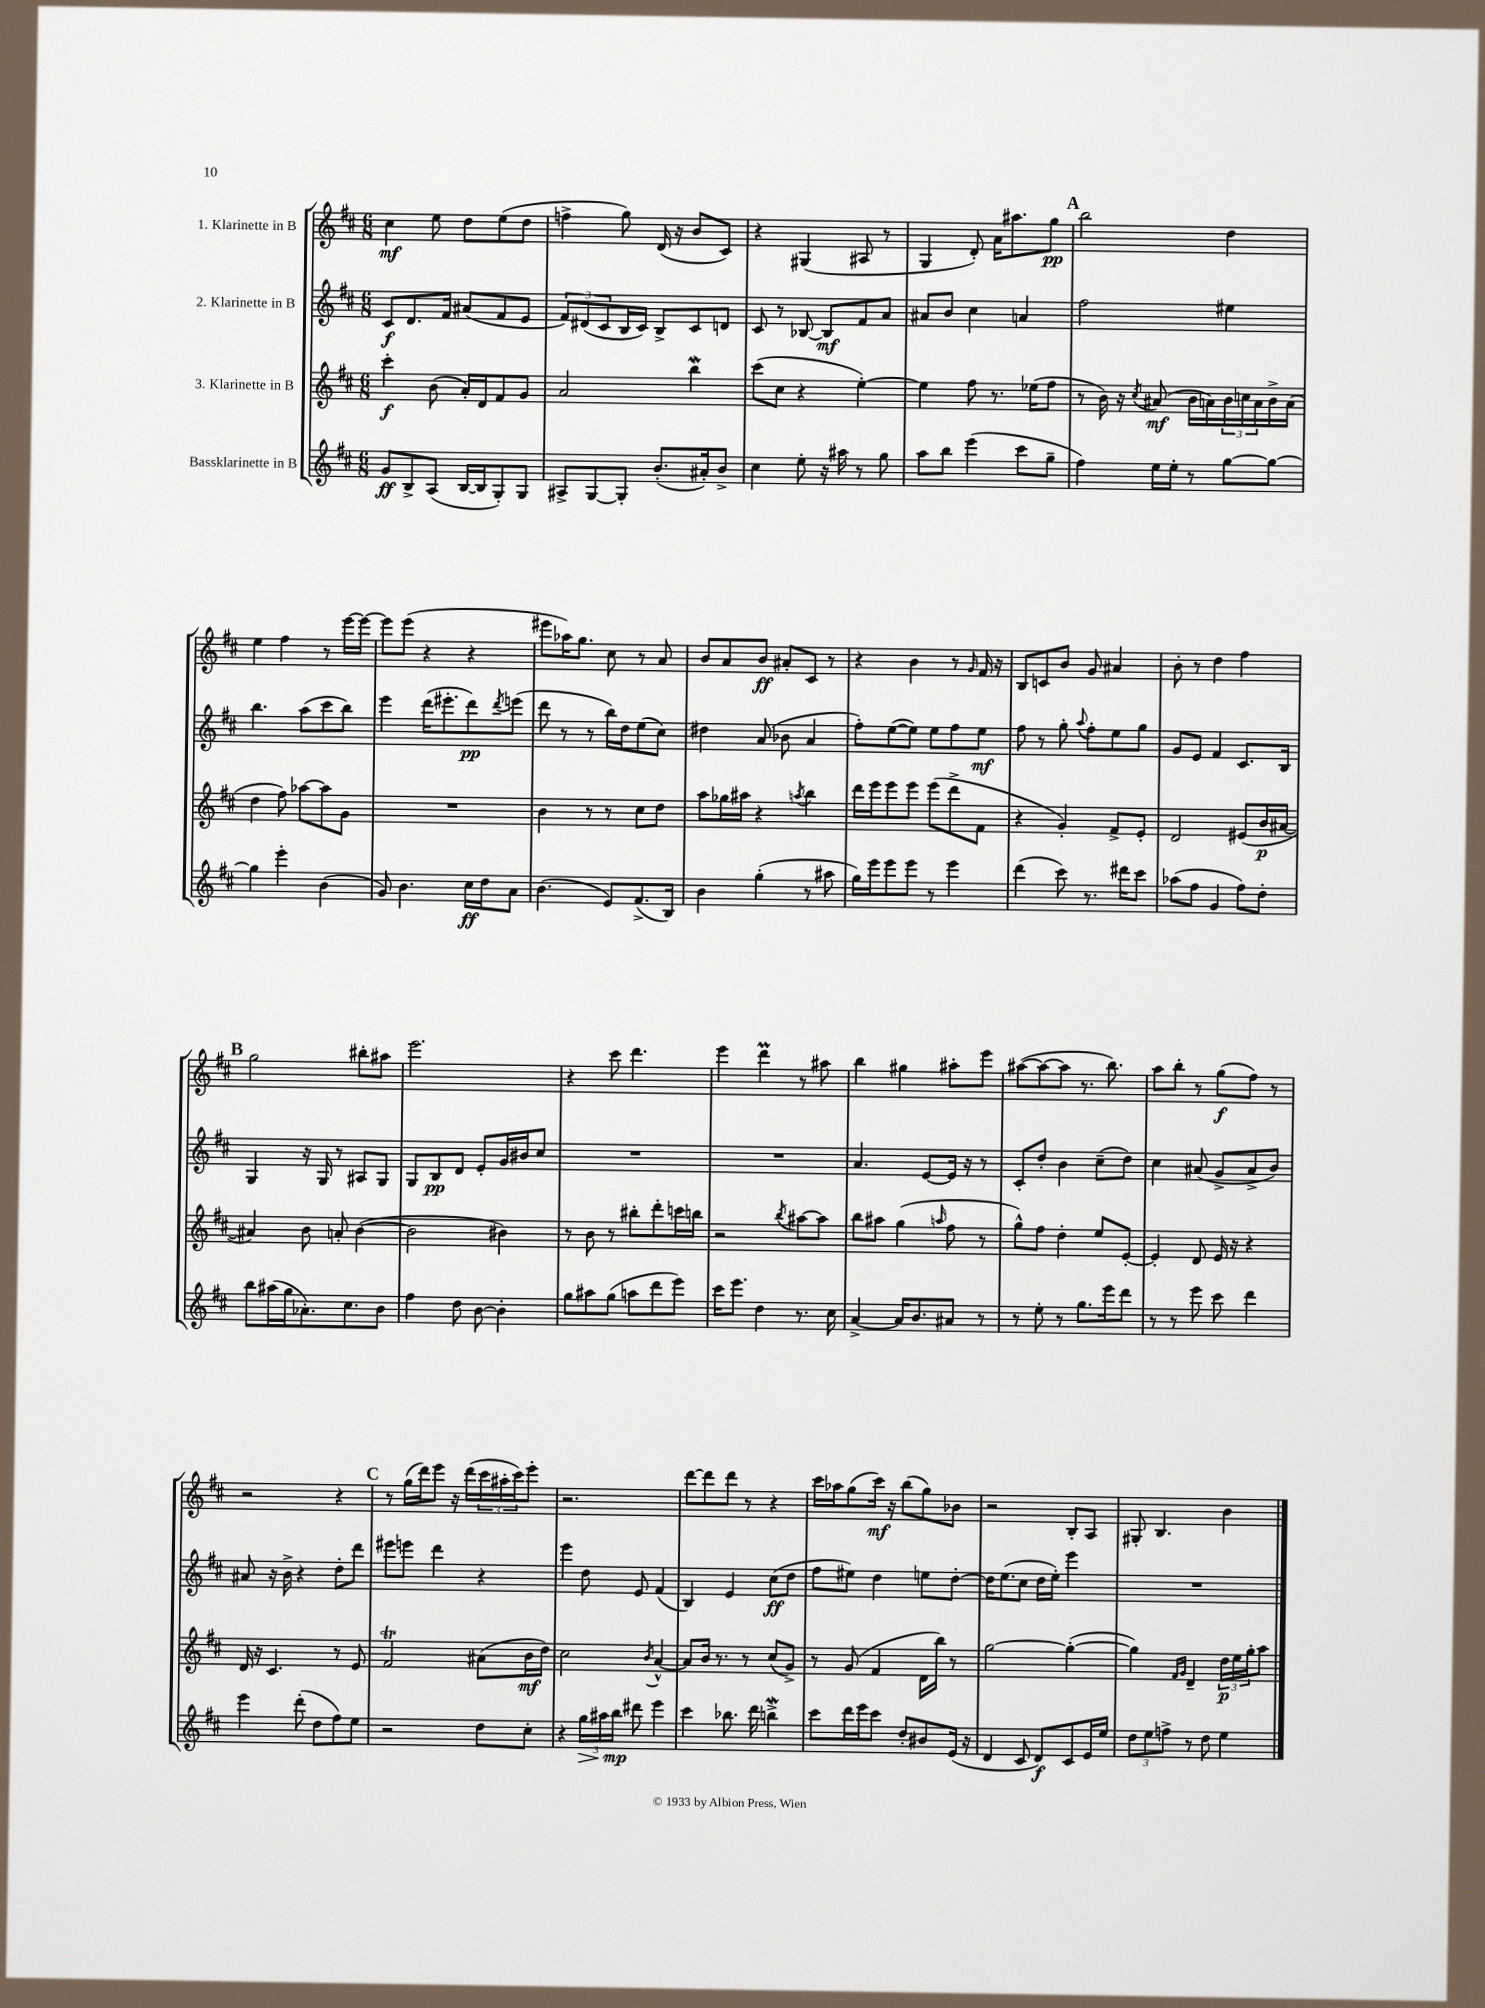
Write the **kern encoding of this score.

**kern	**dynam	**kern	**dynam	**kern	**dynam	**kern	**dynam
*part4	*part4	*part3	*part3	*part2	*part2	*part1	*part1
*staff4	*staff4	*staff3	*staff3	*staff2	*staff2	*staff1	*staff1
*I"Bassklarinette in B	*	*I"3. Klarinette in B	*	*I"2. Klarinette in B	*	*I"1. Klarinette in B	*
*clefG2	*	*clefG2	*	*clefG2	*	*clefG2	*
*k[f#c#]	*	*k[f#c#]	*	*k[f#c#]	*	*k[f#c#]	*
*M6/8	*	*M6/8	*	*M6/8	*	*M6/8	*
=1	=1	=1	=1	=1	=1	=1	=1
8g/L	ff	4ccc#'\	f	8c#/L	f	4cc#\	mf
8B^/	.	.	.	8.d/	.	.	.
(8A/J	.	(8b\	.	.	.	8ee\	.
.	.	.	.	16f#/Jk	.	.	.
[16B/LL	.	16a'/LL)	.	(8a#X/L	.	8dd\L	.
16B/J]	.	16d/J	.	.	.	.	.
8G'/)	.	8f#/	.	8f#/	.	(8ee\	.
8G/J	.	8g/J	.	8e/J	.	8dd\J	.
=2	=2	=2	=2	=2	=2	=2	=2
8A#X^/L	.	2a/	.	12f#/L)	.	4ffn^\	.
.	.	.	.	(12d#X/	.	.	.
[8G/	.	.	.	.	.	.	.
.	.	.	.	12c#/	.	.	.
8G'/J]	.	.	.	16B/L	.	8gg\)	.
.	.	.	.	16c#/JJ)	.	.	.
(8.b'/L	.	.	.	8B^/L	.	(16d/	.
.	.	.	.	.	.	16r	.
.	.	4bbW\	.	8c#/	.	8b/L	.
16a#X'/k)	.	.	.	.	.	.	.
8b^/J	.	.	.	8dn/J	.	8c#/J)	.
=3	=3	=3	=3	=3	=3	=3	=3
4cc#\	.	(8ccc#\L	.	8c#/	.	4r	.
.	.	8cc#\J	.	8r	.	.	.
8ee'\	.	4r	.	[8B-X/	.	(4G#X/	.
16r	.	.	.	8B-/L]	mf	.	.
16aa#X\	.	.	.	.	.	.	.
8r	.	[4ee'\)	.	8f#/	.	8A#X/	.
8gg\	.	.	.	8a/J	.	8r	.
=4	=4	=4	=4	=4	=4	=4	=4
8aa\L	.	4ee\]	.	8a#X/L	.	4G/	.
8bb\J	.	.	.	8b/J	.	.	.
(4eee\	.	8ff#\	.	4cc#\	.	8d'/)	.
.	.	8.r	.	.	.	16a\KL	.
.	.	.	.	.	.	8.aa#X\	.
8ccc#\L	.	.	.	4an/	.	.	.
.	.	(16ee-X\KL	.	.	.	.	.
8gg~\J	.	8ff#\J	.	.	.	8gg\J	pp
!!LO:REH:place=s1:t=A
=5	=5	=5	=5	=5	=5	=5	=5
4ff#\)	.	8r	.	2ff#\	.	2bb\	.
.	.	16b\)	.	.	.	.	.
.	.	16r	.	.	.	.	.
.	.	8qcc#/	.	.	.	.	.
16ee\LL	.	(8a#X/	mf	.	.	.	.
16ee'\JJ	.	.	.	.	.	.	.
8r	.	16b\LL	.	.	.	.	.
.	.	16an\)	.	.	.	.	.
[8gg\L	.	24b\	.	4ee#X\	.	4dd\	.
.	.	24ccn\	.	.	.	.	.
.	.	24a\	.	.	.	.	.
8gg\J_	.	16b^\	.	.	.	.	.
.	.	(16a\JJ	.	.	.	.	.
!!LO:LB:g=z
=6	=6	=6	=6	=6	=6	=6	=6
4gg\]	.	4dd\	.	4.bb\	.	4ee\	.
4eee'\	.	8ff#\)	.	.	.	4ff#\	.
.	.	[8aa-X\L	.	(8aa\L	.	.	.
(4b\	.	8aa-\]	.	8ccc#\	.	8r	.
.	.	8g\J	.	8bb\J)	.	[16eee\LL	.
.	.	.	.	.	.	16eee\JJ_	.
=7	=7	=7	=7	=7	=7	=7	=7
8g/)	.	2.r	.	4eee\	.	8eee\L]	.
4.b\	.	.	.	.	.	(8eee\J	.
.	.	.	.	(16ddd\KL	.	4r	.
.	.	.	.	8.eee#X'\	.	.	.
16cc#\LL	ff	.	.	8ddd\)	pp	4r	.
16dd\J	.	.	.	.	.	.	.
.	.	.	.	8qddd/	.	.	.
8a\J	.	.	.	(8eeen\J	.	.	.
=8	=8	=8	=8	=8	=8	=8	=8
(4.b\	.	4b\	.	8ddd\	.	8eee#X\L	.
.	.	.	.	8r	.	16aa-X\K)	.
.	.	.	.	.	.	8.gg\J	.
.	.	8r	.	8r	.	.	.
8e/L)	.	8r	.	16bb\LL)	.	8cc#\	.
.	.	.	.	16dd\J	.	.	.
(8.f#^/	.	8cc#\L	.	(8ee\	.	8r	.
.	.	8dd\J	.	8cc#\J)	.	8a/	.
16B/Jk)	.	.	.	.	.	.	.
=9	=9	=9	=9	=9	=9	=9	=9
4b\	.	8aa\L	.	4dd#X\	.	8b/L	.
.	.	16gg-X\L	.	.	.	8a/	.
.	.	16aa#X\JJ	.	.	.	.	.
(4gg'\	.	4r	.	(8a/	.	8b/J	ff
.	.	.	.	8b-X\	.	8a#X'/L	.
.	.	8qaan/	.	.	.	.	.
8r	.	4bb\	.	4a/	.	8c#/J	.
8aa#X\	.	.	.	.	.	8r	.
=10	=10	=10	=10	=10	=10	=10	=10
16gg\LL)	.	16ddd\LL	.	8ff#'\L)	.	4r	.
16eee\J	.	16eee\J	.	.	.	.	.
8eee\	.	8eee\	.	([8ee\	.	.	.
8eee\J	.	8eee\J	.	8ee\J])	.	4b\	.
8r	.	(8eee\L	.	8ee\L	.	.	.
4eee\	.	8ddd^\	.	8ff#\	.	8r	.
.	.	.	.	.	.	16qqg/	.
.	.	8f#\J	.	8ee\J	mf	16f#/	.
.	.	.	.	.	.	16r	.
=11	=11	=11	=11	=11	=11	=11	=11
(4ddd\	.	4r	.	8ff#\	.	8B/L	.
.	.	.	.	8r	.	8cn/	.
8ccc#\)	.	4g'/)	.	8gg'\	.	8b/J	.
.	.	.	.	8qqaa/	.	.	.
8.r	.	.	.	8ff#'\L	.	8g/	.
.	.	8f#^/L	.	8ee\	.	4a#X/	.
16ddd#X\KL	.	.	.	.	.	.	.
8ccc#\J	.	8e'/J	.	8gg\J	.	.	.
=12	=12	=12	=12	=12	=12	=12	=12
(8aa-X\L	.	2d/	.	8g/L	.	8b'\	.
8ff#\J	.	.	.	8e/J	.	8r	.
4g/	.	.	.	4f#/	.	4dd\	.
8ff#\L)	.	(8e#X/L	.	8.c#/L	.	4ff#\	.
8dd'\J	.	16b/L	p	.	.	.	.
.	.	[16a#X/JJ	.	16B/Jk	.	.	.
!!LO:LB:g=z
!!LO:REH:place=s1:t=B
=13	=13	=13	=13	=13	=13	=13	=13
8bb\L	.	4a#X/])	.	4G/	.	2gg\	.
(16aa#X\L	.	.	.	.	.	.	.
16gg\J	.	.	.	.	.	.	.
8.a-X'\)	.	8b\	.	16r	.	.	.
.	.	.	.	16G/	.	.	.
.	.	8an'/	.	8r	.	.	.
8.cc#\	.	.	.	.	.	.	.
.	.	([4b\	.	8A#X/L	.	8bb#X'\L	.
8b\J	.	.	.	8G/J	.	8aa#X\J	.
=14	=14	=14	=14	=14	=14	=14	=14
4ff#\	.	2b\]	.	8G/L	.	2.eee\	.
.	.	.	.	8B/	pp	.	.
8dd\	.	.	.	8d/J	.	.	.
[8b\	.	.	.	8e'/L	.	.	.
4b'\]	.	4b#X\)	.	16g/L	.	.	.
.	.	.	.	16b#X/J	.	.	.
.	.	.	.	8cc#/J	.	.	.
=15	=15	=15	=15	=15	=15	=15	=15
8gg\L	.	8r	.	2.r	.	4r	.
8aa#X\	.	8b\	.	.	.	.	.
(8gg\J	.	8r	.	.	.	8ccc#\	.
8aan\L	.	8bb#X'\L	.	.	.	4.ddd\	.
8ddd\	.	8ddd'\	.	.	.	.	.
8eee\J)	.	16cccn\L	.	.	.	.	.
.	.	16bbn\JJ	.	.	.	.	.
=16	=16	=16	=16	=16	=16	=16	=16
16ccc#\KL	.	2r	.	2.r	.	4eee\	.
8.eee\J	.	.	.	.	.	.	.
4dd\	.	.	.	.	.	4dddM\	.
.	.	8qbb/	.	.	.	.	.
8.r	.	[8aa#X\L	.	.	.	8r	.
.	.	8aa#\J]	.	.	.	8aa#X\	.
16cc#\	.	.	.	.	.	.	.
=17	=17	=17	=17	=17	=17	=17	=17
[4a^/	.	8bb\L	.	4.a/	.	4bb\	.
.	.	8aa#X\J	.	.	.	.	.
16a/KL]	.	(4gg\	.	.	.	4gg#X\	.
8.b/	.	.	.	.	.	.	.
.	.	.	.	[8e/L	.	.	.
.	.	16qqaan/	.	.	.	.	.
8a#X/J	.	8ff#\	.	16e/Jk]	.	8aa#X'\L	.
.	.	.	.	16r	.	.	.
8r	.	8r	.	8r	.	8eee\J	.
=18	=18	=18	=18	=18	=18	=18	=18
8r	.	8gg^^\L)	.	8c#'/L	.	([8aa#X\L	.
8ee'\	.	8ff#\J	.	8dd'/J	.	8aa#\_	.
8r	.	4dd'\	.	4b\	.	8aa#\J]	.
8.gg\L	.	.	.	.	.	8.r	.
.	.	8ee/L	.	(8cc#~\L	.	.	.
16eee\k	.	.	.	.	.	8.bb\)	.
8ddd\J	.	[8e'/J	.	8dd\J)	.	.	.
=19	=19	=19	=19	=19	=19	=19	=19
8r	.	4e'/]	.	4cc#\	.	8aa\L	.
8r	.	.	.	.	.	8bb'\J	.
8eee\	.	8d/	.	(8a#X/	.	8r	.
8ccc#\	.	16e/	.	8g^/L	.	(8gg\L	f
.	.	16r	.	.	.	.	.
4ddd\	.	4r	.	8a#^/	.	8ff#\J)	.
.	.	.	.	8b/J)	.	8r	.
!!LO:LB:g=z
=20	=20	=20	=20	=20	=20	=20	=20
4eee\	.	16d/	.	8a#X/	.	2r	.
.	.	16r	.	.	.	.	.
.	.	4.c#/	.	16r	.	.	.
.	.	.	.	16b^\	.	.	.
(8ddd'\	.	.	.	4r	.	.	.
8dd\L	.	.	.	.	.	.	.
8ff#\)	.	8r	.	8dd'\L	.	4r	.
8ee\J	.	8e/	.	8ddd\J	.	.	.
!!LO:REH:place=s1:t=C
=21	=21	=21	=21	=21	=21	=21	=21
2r	.	2f#t/	.	8eee#X\L	.	8r	.
.	.	.	.	8eeen\J	.	(16gg\LL	.
.	.	.	.	.	.	16ddd\J)	.
.	.	.	.	4ddd\	.	8eee\J	.
.	.	.	.	.	.	16r	.
.	.	.	.	.	.	(16ddd\LL	.
8dd\L	.	(8a#X\L	.	4r	.	24ccc#\	.
.	.	.	.	.	.	24aa#X'\	.
.	.	.	.	.	.	24ccc#\J)	.
8cc#'\J	.	16b\L	mf	.	.	8eee'\J	.
.	.	16dd\JJ)	.	.	.	.	.
=22	=22	=22	=22	=22	=22	=22	=22
4r	.	2cc#\	.	4eee\	.	2.r	.
!	!LO:HP:b	!	!	!	!	!	!
24gg\LL	>	.	.	8dd\	.	.	.
24aa#X\	.	.	.	.	.	.	.
24bb\JJ	mp	.	.	.	.	.	.
8ddd#X\	]	.	.	8e/	.	.	.
.	.	8qb/	.	.	.	.	.
4eee\	.	[4a^^/	.	(4f#/	.	.	.
=23	=23	=23	=23	=23	=23	=23	=23
4ccc#\	.	8a/L]	.	4B/)	.	[8ddd\L	.
.	.	16b/Jk	.	.	.	8ddd\]	.
.	.	8.r	.	.	.	.	.
8.bb-X\	.	.	.	4e/	.	8ddd\J	.
.	.	8r	.	.	.	8r	.
16ddd\	.	.	.	.	.	.	.
4bbnW^\	.	(8cc#/L	.	(8cc#\L	ff	4r	.
.	.	8g^/J)	.	8dd\J	.	.	.
=24	=24	=24	=24	=24	=24	=24	=24
8ccc#\L	.	8r	.	8ff#\L	.	16ccc#\LL	.
.	.	.	.	.	.	16aa-X\J	.
16ddd\L	.	(8g/	.	8ee#X\J)	.	(8gg\	.
16eee\J	.	.	.	.	.	.	.
8ccc#\J	.	4f#/	.	4dd\	.	16ccc#\Jk)	mf
.	.	.	.	.	.	16r	.
8dd'/L	.	.	.	.	.	(8bb\L	.
8b#X/	.	16d\LL	.	8een\L	.	8gg\)	.
.	.	16bb\JJ)	.	.	.	.	.
(16e/Jk	.	8r	.	[8dd'\J	.	8b-X\J	.
16r	.	.	.	.	.	.	.
=25	=25	=25	=25	=25	=25	=25	=25
4d/	.	[2gg\	.	16dd\KL]	.	2r	.
.	.	.	.	(8.ee\	.	.	.
8c#/	.	.	.	8cc#\J	.	.	.
8d/L)	f	.	.	16dd\LL	.	.	.
.	.	.	.	16ee'\JJ)	.	.	.
8c#/	.	(4gg'\_	.	4eee\	.	8B'/L	.
16e/L	.	.	.	.	.	8A/J	.
16ee/JJ	.	.	.	.	.	.	.
=26	=26	=26	=26	=26	=26	=26	=26
12dd\L	.	4gg\])	.	2.r	.	8G#X'/	.
12ee\	.	.	.	.	.	.	.
.	.	.	.	.	.	4.B/	.
12ffn^\J	.	.	.	.	.	.	.
.	.	16qqf#/LL	.	.	.	.	.
.	.	16qqg/JJ	.	.	.	.	.
8r	.	4d~/	.	.	.	.	.
8dd\	.	.	.	.	.	.	.
4ee\	.	24dd\LL	p	.	.	4b\	.
.	.	24ee\	.	.	.	.	.
.	.	24gg'\J	.	.	.	.	.
.	.	8aa\J	.	.	.	.	.
==	==	==	==	==	==	==	==
*-	*-	*-	*-	*-	*-	*-	*-
